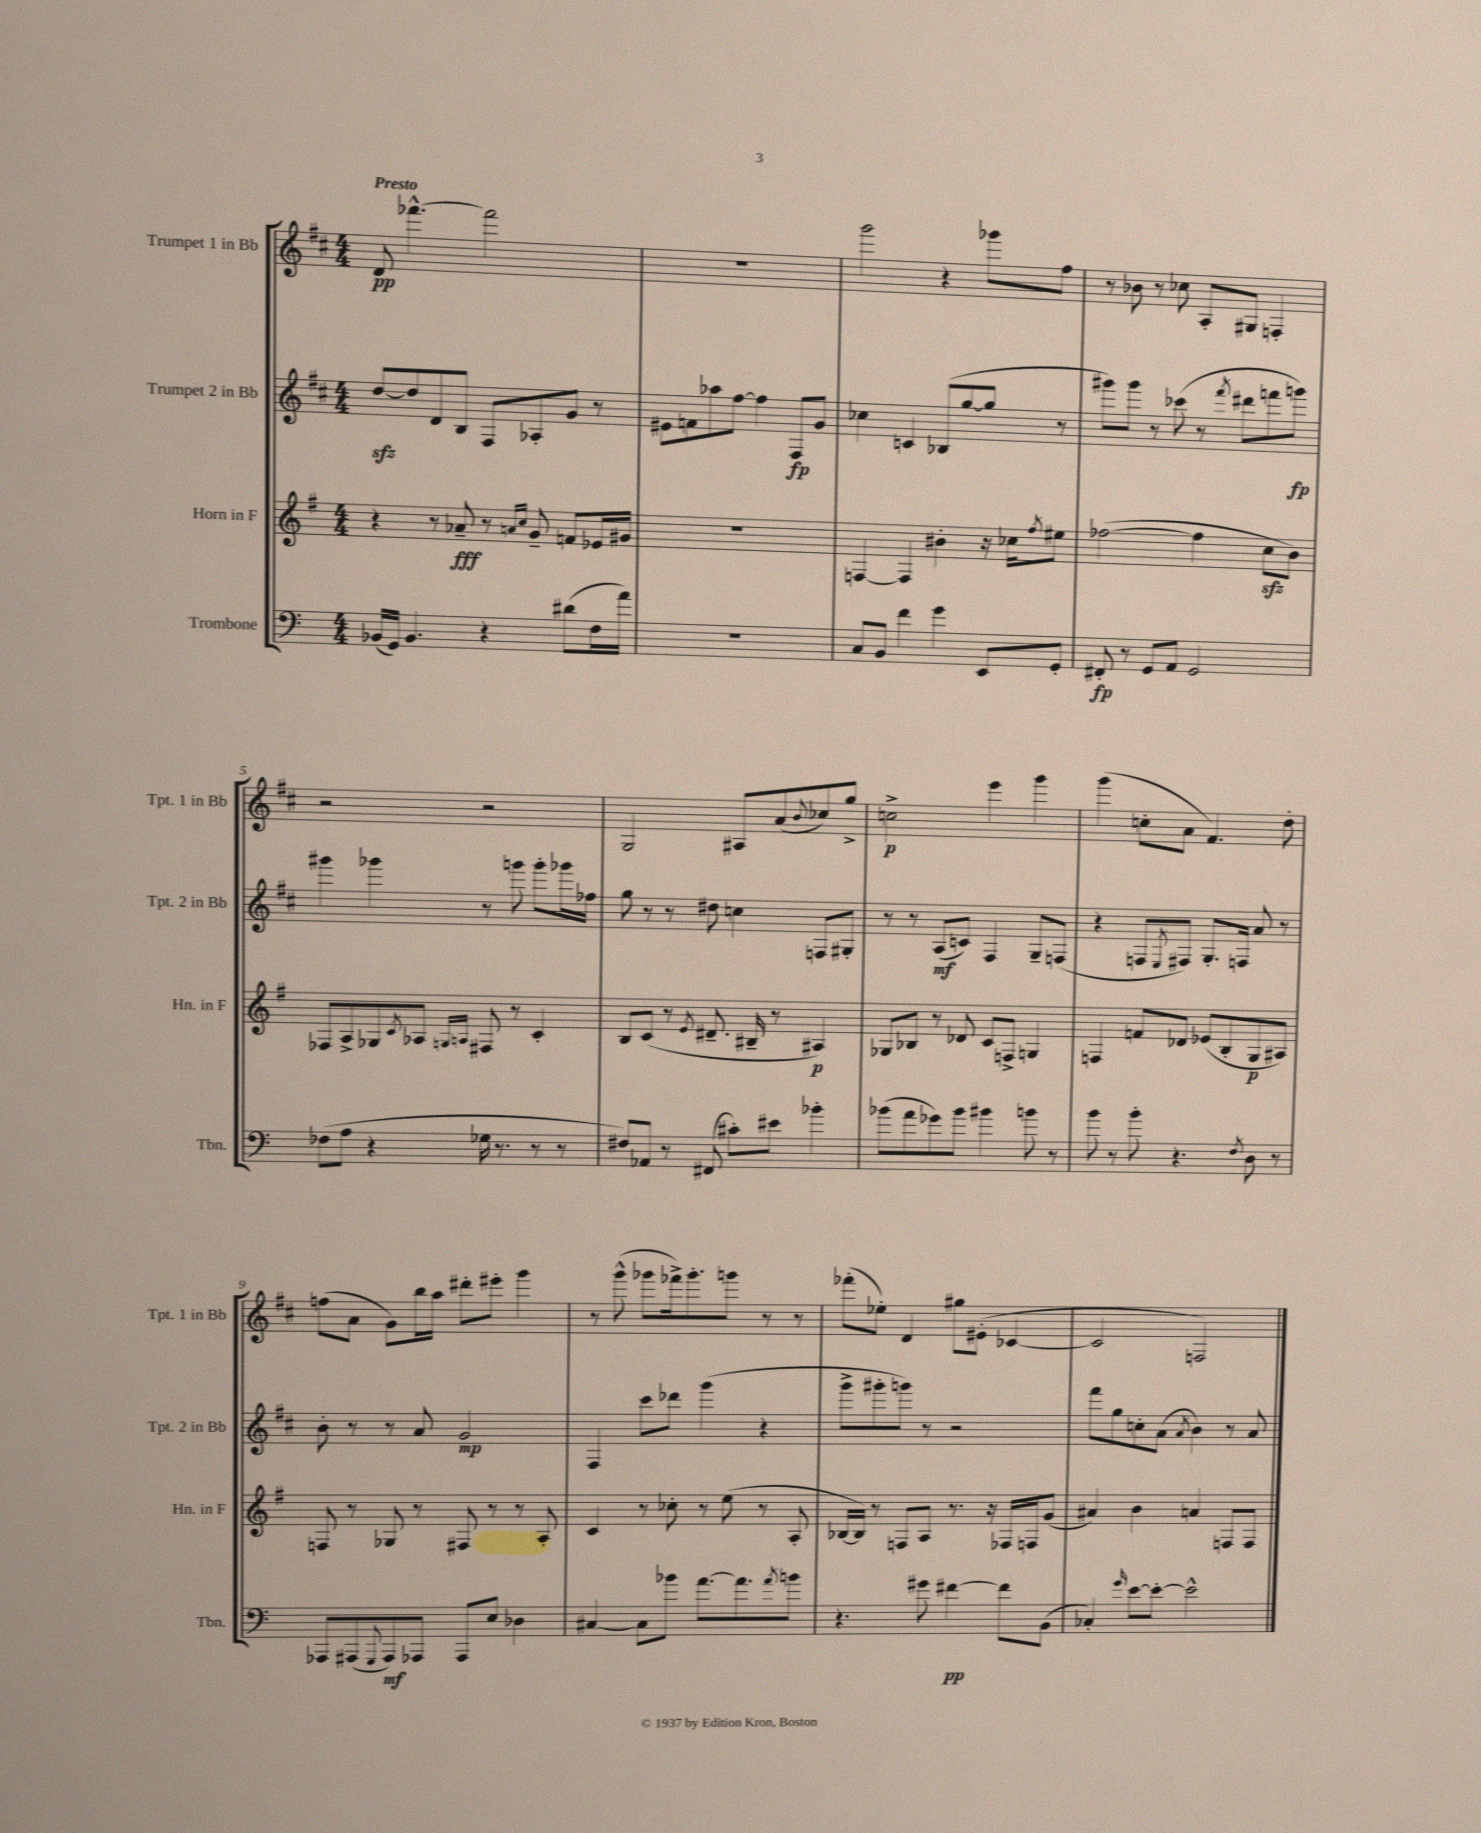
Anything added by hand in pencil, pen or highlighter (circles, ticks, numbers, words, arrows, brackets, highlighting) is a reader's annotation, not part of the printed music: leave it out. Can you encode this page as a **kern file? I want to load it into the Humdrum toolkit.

**kern	**kern	**kern	**kern
*staff4	*staff3	*staff2	*staff1
*clefF4	*clefG2	*clefG2	*clefG2
*k[]	*k[f#]	*k[f#c#]	*k[f#c#]
*M4/4	*M4/4	*M4/4	*M4/4
(16BB-	4r	[8dd	8d
16GG)	.	.	.
4.BB-	.	8dd]	[4.fff-^^
.	8r	8d	.
.	8a-~	8B	.
4r	8r	8F#	2fff-]
.	16qqa	.	.
.	16qqcc	.	.
.	8g~	8A-'	.
(8d#	8f	8g	.
16F	16e-	8r	.
16a)	16g#	.	.
=	=	=	=
1r	1r	8e#	1r
.	.	8f	.
.	.	8aa-	.
.	.	[8ff#	.
.	.	4ff#]	.
.	.	8F#	.
.	.	8g	.
=	=	=	=
8C	[4F	4cc-	2ggg
8BB	.	.	.
4f	4F]	4c	.
4g	4b#'	(8B-	4r
.	.	[8gg	.
8EE	16r	8gg]	8ggg-
.	16cc-	.	.
.	8qff#	.	.
8GG'	8ee#	8r	8ff#
=	=	=	=
8FF#'	([2ff-	8ggg#)	8r
8r	.	8ggg#	8b-
8GG	.	8r	8r
8AA	.	(8ccc-	8cc-
2GG	4ff-]	8r	8A'
.	.	8qfff#	.
.	.	8ddd#	8G#
.	8cc	8fff	4F'
.	8b)	8ggg)	.
=	=	=	=
(8F-	8F-	4ggg#	2r
8A	8A^	.	.
4r	8G-	4ggg-	.
.	8qc	.	.
.	8A-	.	.
.	16qqG	.	.
.	16qqA	.	.
16G-	8F#	8r	2r
8.r	.	.	.
.	8r	8ggg	.
8r	4c'	8ggg'	.
8r	.	16ggg-	.
.	.	16ff-	.
=	=	=	=
8F#)	8B	8gg	2G
8AA-	(8c	8r	.
8r	8r	8r	.
.	8qe	.	.
(8FF#	8.d#~	8dd#	.
8c#')	.	4cc	8A#
.	16B#~	.	.
8e#	8r	.	(8a
.	.	.	8qqb
4b-'	4A#)	8F	8cc-)
.	.	8G#'	8gg^
=	=	=	=
(8b-	8G-	8r	2cc^
8a	8B-	8r	.
8g-)	8r	(8A	.
8b-	8d-	8c)	.
4b#	8c	4F#	4eee
.	8F^	.	.
8b	4G	8G~	4ggg
8r	.	(8F	.
=	=	=	=
8b	4F	4r	(4ggg
8r	.	.	.
8b'	8f	8F	8cc'
.	.	8qE	.
4.r	8d-	8F#)	8a
.	(8e-	8.G'	4.f#)
.	8B'	.	.
.	.	16F	.
8qF	.	.	.
8D	8G	8a	.
8r	8A#)	8r	8dd'
=	=	=	=
8AAA-	8F	8b'	(8ff
(8AAA#	8r	8r	8a
8qqGGG	.	.	.
8AAA#)	8G-	8r	8g)
8AAA-	8r	8a	16bb
.	.	.	16aa
8AAA-	8F#	2g	8ddd#'
8E	8r	.	8eee#'
4D-	8r	.	4ggg
.	8A'	.	.
=	=	=	=
[4C#	4c	4F#	8r
.	.	.	(8ggg^^
8C#]	8r	8ccc#	8ggg-
8b-	8cc-'	8ddd-	16fff-^)
.	.	.	8.ggg-'
[8.a	8r	(4ggg	.
.	(8ee	.	8ggg
8.a]	.	.	.
.	8r	4r	8r
8qa	.	.	.
8b	8A'	.	8r
=	=	=	=
4.r	[16B-	8ggg^	(8fff-'
.	16B-])	.	.
.	8r	8ggg#'	8ee-')
.	8F	8ggg)	4d
8g#	8A	8r	.
[4f#	8.r	2r	8gg#
.	.	.	(8e#'
.	16r	.	.
8f#]	16F-	.	[4c-
.	16F	.	.
(8BB	(8g	.	.
=	=	=	=
4C-')	4a#)	8fff#	2c-]
.	.	8gg	.
16qqg	.	.	.
[8e	4b	8cc'	.
8e'_	.	(8a	.
.	.	8qa	.
2e^^]	4a	4b)	2F)
.	8F	8r	.
.	8F	8a	.
==	==	==	==
*-	*-	*-	*-
